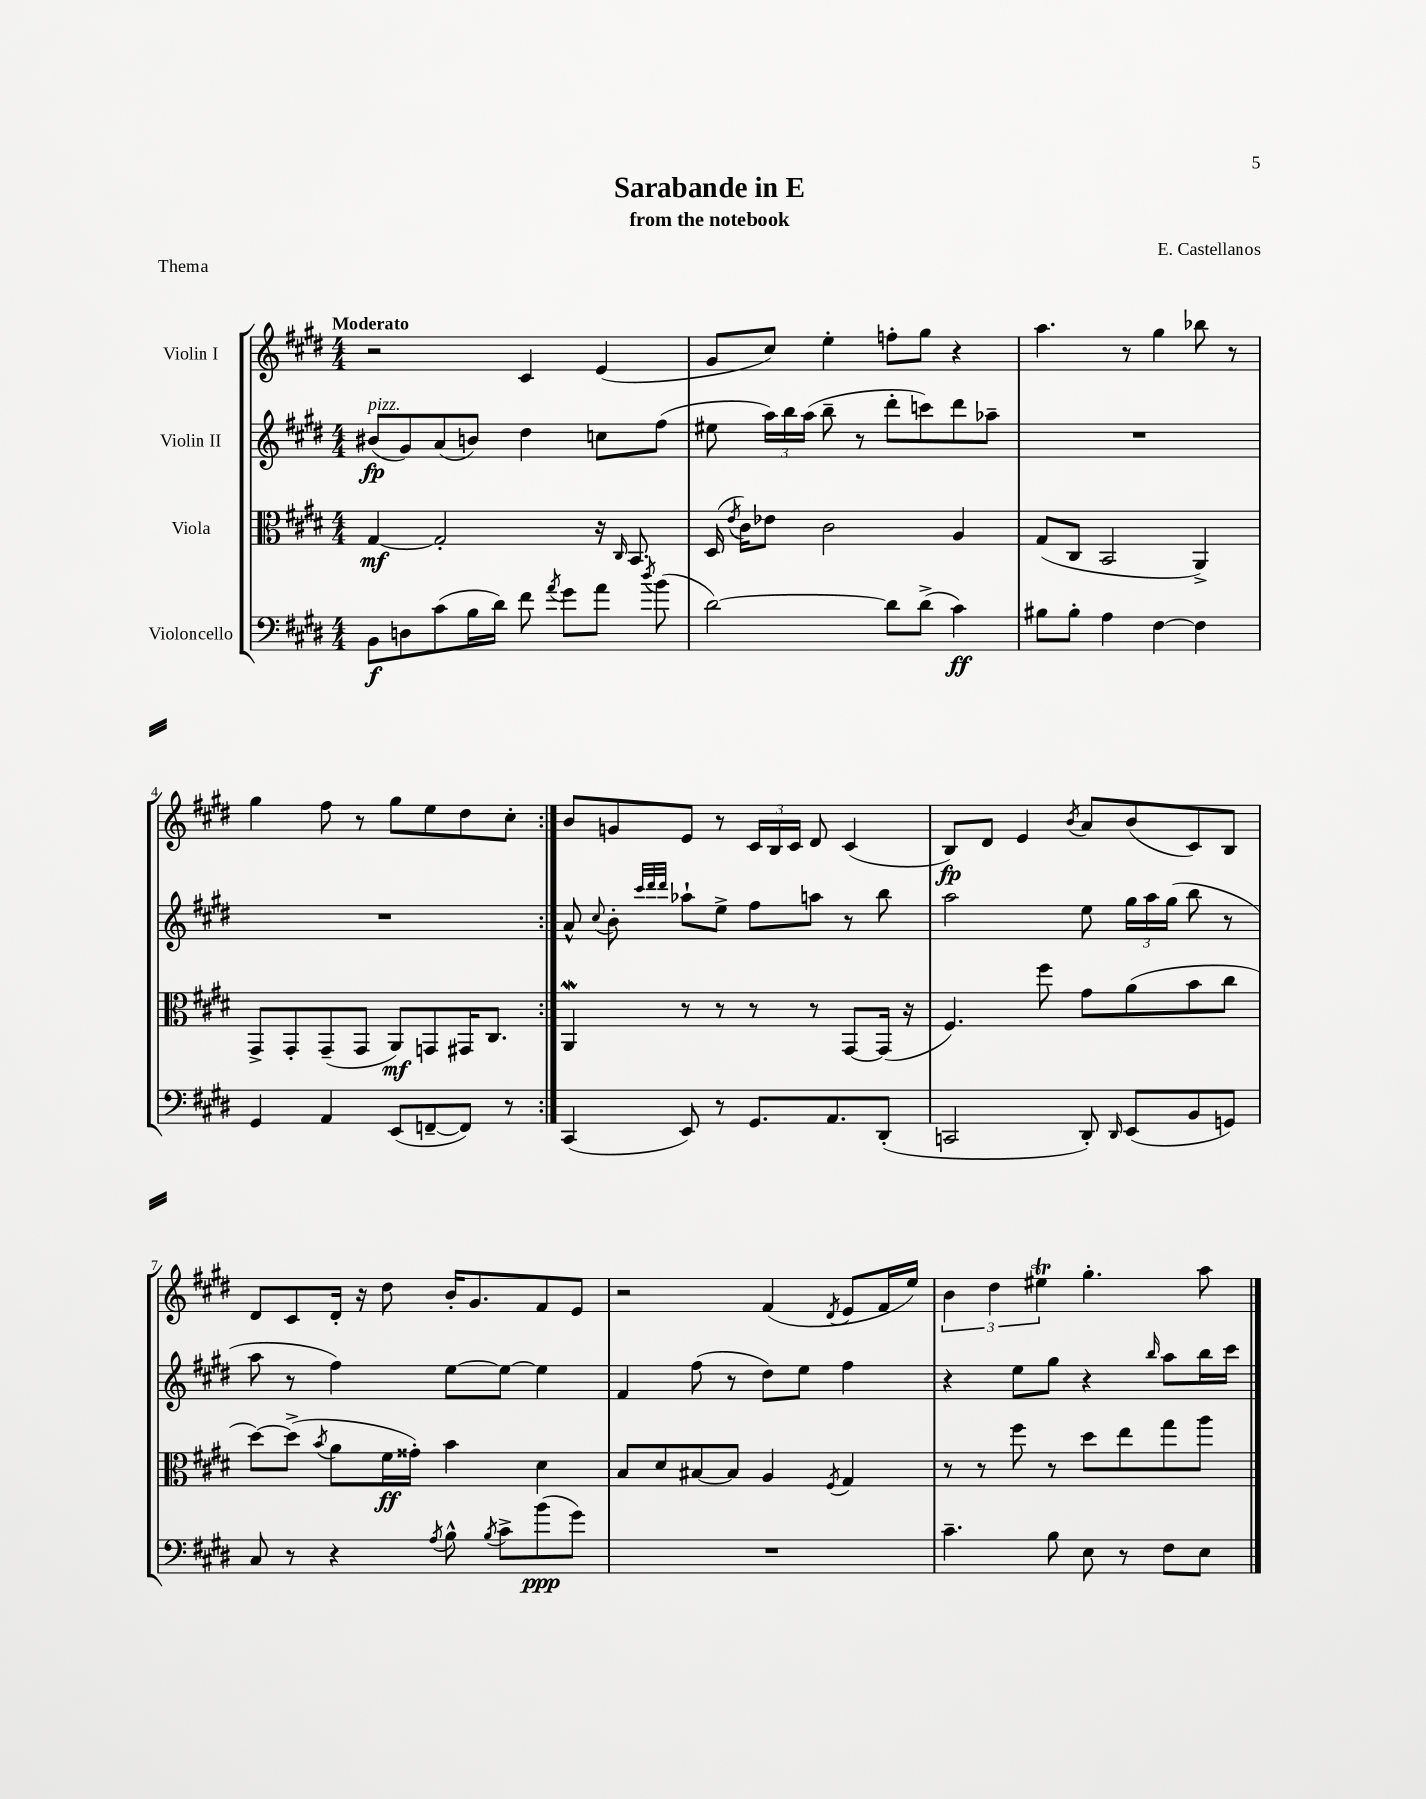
\header { title = "Sarabande in E" composer = "E. Castellanos" subtitle = "from the notebook" piece = "Thema" }
<<
\new StaffGroup <<
\new Staff = "s0" \with { instrumentName = "Violin I" } {
    \clef treble \key e \major \numericTimeSignature \time 4/4 \tempo "Moderato"
    \autoBeamOff \repeat volta 2 { r2 cis'4 e'4( |
    gis'8[ cis''8]) e''4-. f''8[-. gis''8] r4 |
    a''4. r8 gis''4 bes''8 r8 |
    gis''4 fis''8 r8 gis''8[ e''8 dis''8 cis''8]-. | }
    b'8[ g'8 e'8] r8 \tuplet 3/2 { cis'16[ b16 cis'16] } dis'8 cis'4( |
    b8[\fp) dis'8] e'4 \acciaccatura { b'8 } a'8[ b'8( cis'8) b8] |
    dis'8[ cis'8 dis'16]-. r16 dis''8 b'16[-. gis'8. fis'8 e'8] |
    r2 fis'4( \acciaccatura { dis'8 } e'8[ fis'16 e''16]) |
    \tuplet 3/2 { b'4 dis''4 eis''4\trill } gis''4.-. a''8 \bar "|." |
}
\new Staff = "s1" \with { instrumentName = "Violin II" } {
    \clef treble \key e \major \numericTimeSignature \time 4/4
    \autoBeamOff \repeat volta 2 { bis'8[\fp^\markup { \italic "pizz." }( gis'8) a'8( b'8]) dis''4 c''8[ fis''8]( |
    eis''8 \tuplet 3/2 { a''16[) b''16 a''16]( } b''8-- r8 dis'''8[-. c'''8) dis'''8 aes''8]-- |
    R1 |
    R1 | }
    a'8-^ \appoggiatura { cis''8 } b'8-. \grace { cis'''32[ dis'''32 dis'''32] } aes''8[-! e''8]-> fis''8[ a''8] r8 b''8 |
    a''2 e''8 \tuplet 3/2 { gis''16[ a''16 gis''16]( } b''8 r8 |
    a''8 r8 fis''4) e''8[~ e''8]~ e''4 |
    fis'4 fis''8( r8 dis''8[) e''8] fis''4 |
    r4 e''8[ gis''8] r4 \grace { b''16 } a''8[ b''16 cis'''16] \bar "|." |
}
\new Staff = "s2" \with { instrumentName = "Viola" } {
    \clef alto \key e \major \numericTimeSignature \time 4/4
    \autoBeamOff \repeat volta 2 { gis4~\mf gis2-. r16 \grace { cis16 } b,8. |
    dis16( \acciaccatura { e'8 } cis'16[) ees'8] cis'2 a4 |
    gis8[( cis8] b,2 a,4->) |
    gis,8[-> gis,8-. gis,8--( gis,8] a,8[\mf) g,8 gis,16 cis8.] | }
    a,4\mordent r8 r8 r8 r8 gis,8[~ gis,16]( r16 |
    fis4.) fis''8 gis'8[ a'8( b'8 cis''8] |
    dis''8[~) dis''8]->( \acciaccatura { b'8 } a'8[ fis'16\ff gisis'16]-.) b'4 dis'4 |
    b8[ dis'8 bis8~ bis8] a4 \acciaccatura { fis8 } gis4 |
    r8 r8 fis''8 r8 dis''8[ e''8 gis''8 a''8] \bar "|." |
}
\new Staff = "s3" \with { instrumentName = "Violoncello" } {
    \clef bass \key e \major \numericTimeSignature \time 4/4
    \autoBeamOff \repeat volta 2 { b,8[\f d8 cis'8( b16 dis'16]) fis'8 \acciaccatura { a'8 } gis'8[ a'8] \acciaccatura { dis''8 } b'8( |
    dis'2~) dis'8[ dis'8]->( cis'4\ff) |
    bis8[ bis8]-. a4 fis4~ fis4 |
    gis,4 a,4 e,8[( f,8~-- f,8]) r8 | }
    cis,4( e,8) r8 gis,8.[ a,8. dis,8]-.( |
    c,2 dis,8-.) \grace { dis,16 } e,8[( b,8 g,8]) |
    cis8 r8 r4 \acciaccatura { a8 } b8-^ \acciaccatura { b8 } cis'8[-> b'8\ppp( gis'8]) |
    R1 |
    cis'4.-- b8 e8 r8 fis8[ e8] \bar "|." |
}
>>
>>
